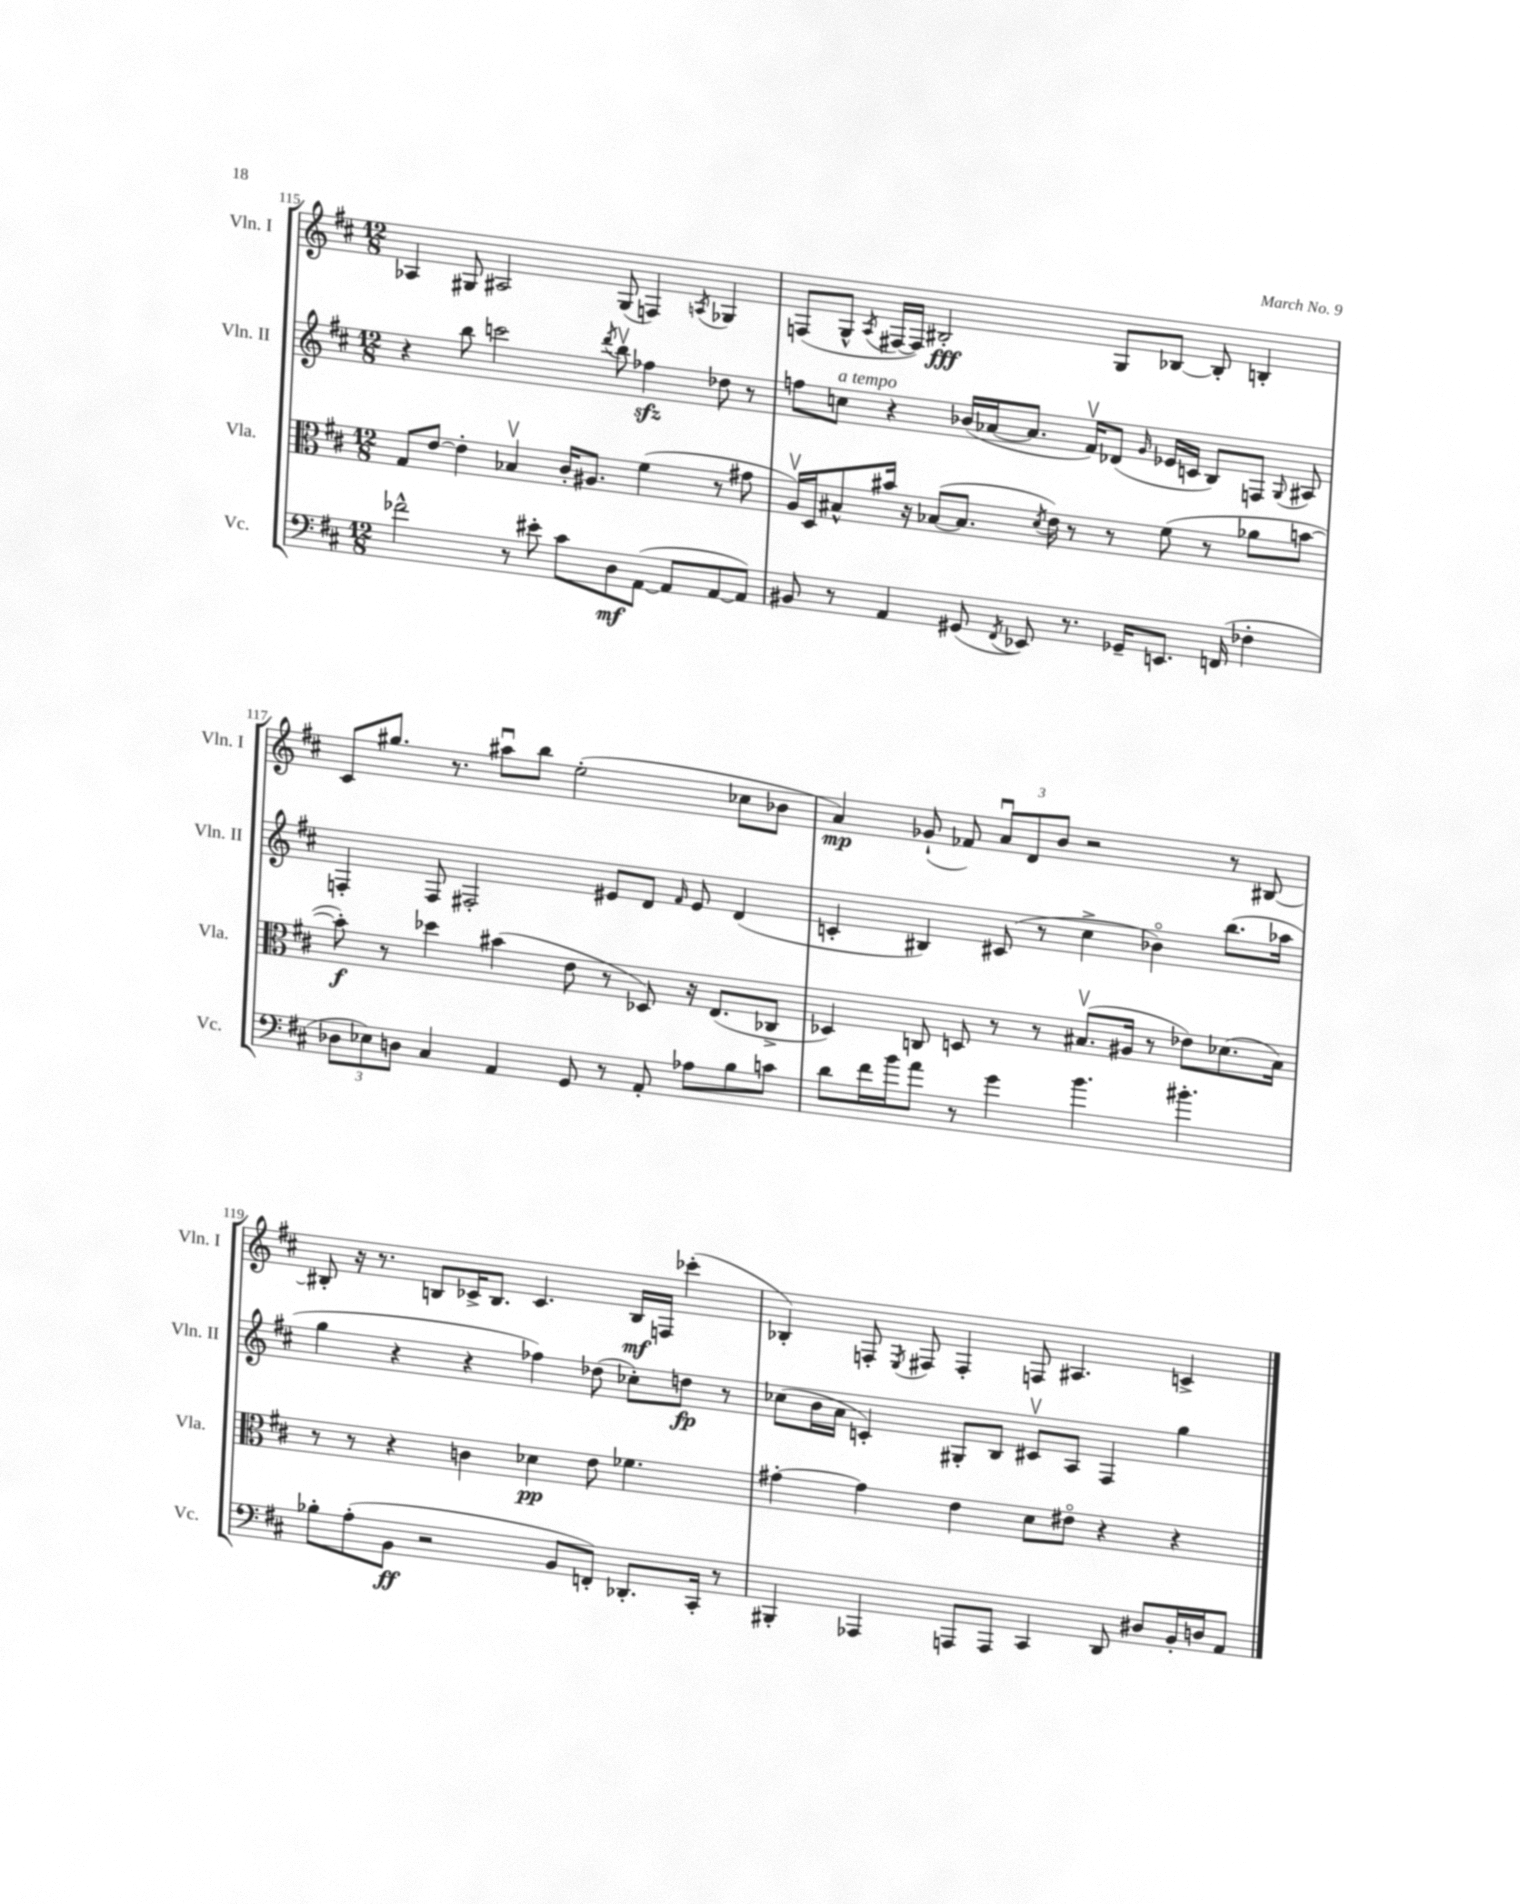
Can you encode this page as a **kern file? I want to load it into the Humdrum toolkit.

**kern	**dynam	**kern	**dynam	**kern	**dynam	**kern	**dynam
*part4	*part4	*part3	*part3	*part2	*part2	*part1	*part1
*staff4	*staff4	*staff3	*staff3	*staff2	*staff2	*staff1	*staff1
*I"Vc.	*	*I"Vla.	*	*I"Vln. II	*	*I"Vln. I	*
*I'Vc.	*	*I'Vla.	*	*I'Vln. II	*	*I'Vln. I	*
*clefF4	*	*clefC3	*	*clefG2	*	*clefG2	*
*k[f#c#]	*	*k[f#c#]	*	*k[f#c#]	*	*k[f#c#]	*
*M12/8	*	*M12/8	*	*M12/8	*	*M12/8	*
=115	=115	=115	=115	=115	=115	=115	=115
2f-X^^\	.	8G/L	.	4r	.	4A-X/	.
.	.	[8e/J	.	.	.	.	.
.	.	4e'\]	.	8bb\	.	8G#X/	.
.	.	.	.	2cccn\	.	2A#X/	.
8r	.	4B-Xv/	.	.	.	.	.
8e#X'\	.	.	.	.	.	.	.
8c#\L	.	16c#'/KL	.	.	.	.	.
.	.	8.A#X/J	.	.	.	.	.
.	.	.	.	8qddd/	.	.	.
8D\	mf	.	.	8bbv\	.	(8G#/	.
([8AA\J	.	(4f#\	.	4ff-Xzz\	.	4Fn/)	.
8AA/L]	.	.	.	.	.	.	.
.	.	.	.	.	.	8qAn/	.
[8AA/	.	8r	.	8dd-X\	.	4G-X/	.
8AA/J])	.	8g#X\	.	8r	.	.	.
=116	=116	=116	=116	=116	=116	=116	=116
8BB#X/	.	16Av/LL)	.	8ffn\L	.	(8Fn/L	.
.	.	16D/J	.	.	.	.	.
!	!	!	!	!LO:TX:a:i:t=a tempo	!	!	!
8r	.	8B#X^^/	.	8ccn\J	.	8G^^/J	.
.	.	.	.	.	.	8qA/	.
4AA/	.	16b#X/Jk	.	4r	.	[16F#X/LL	.
.	.	16r	.	.	.	16F#/JJ])	.
.	.	([8B-X/L	.	.	.	2B#X'/	fff
(8GG#X/	.	8.B-/J]	.	(16b-X/LL	.	.	.
.	.	.	.	[16a-X/J	.	.	.
8qFF#/	.	.	.	.	.	.	.
8EE-X/)	.	.	.	8.a-/J]	.	.	.
.	.	8qd/	.	.	.	.	.
.	.	16e\)	.	.	.	.	.
8.r	.	8r	.	.	.	.	.
.	.	.	.	16f#v/KL)	.	.	.
.	.	8r	.	(8d-X/J	.	8G/L	.
16GG-X~/KL	.	.	.	.	.	.	.
.	.	.	.	16qqg/	.	.	.
8.EEn/J	.	(8f#\	.	16e-X/LL	.	[8B-X/J	.
.	.	.	.	16cn/JJ	.	.	.
.	.	8r	.	8B/L)	.	8B-'/]	.
(16FFn/	.	.	.	.	.	.	.
4F-X'\	.	8a-X\L	.	8Fn/J	.	4Bn'/	.
.	.	.	.	8qqG/	.	.	.
.	.	[8bn\J	.	8A#X/	.	.	.
!!LO:LB:g=z
=117	=117	=117	=117	=117	=117	=117	=117
12D-X\L	.	8b'\])	f	4Fn'/	.	8c#/L	.
12E-X\)	.	.	.	.	.	.	.
.	.	8r	.	.	.	8.gg#X/J	.
12Dn\J	.	.	.	.	.	.	.
4C#/	.	4dd-X\	.	8F/	.	.	.
.	.	.	.	.	.	8.r	.
.	.	.	.	2F#X'/	.	.	.
4AA/	.	(4b#X\	.	.	.	8aa#Xu\L	.
.	.	.	.	.	.	8bb\J	.
8GG/	.	8e\	.	.	.	(2ee'\	.
8r	.	8r	.	8e#X/L	.	.	.
8AA'/	.	8D-X/)	.	8d/J	.	.	.
.	.	.	.	16qqf#/	.	.	.
8A-X\L	.	16r	.	8e#/	.	.	.
.	.	(8.E/L	.	.	.	.	.
8B\	.	.	.	(4d/	.	8cc-X\L	.
8cn\J	.	8C-X^/J	.	.	.	8b-X\J	.
=118	=118	=118	=118	=118	=118	=118	=118
8d\L	.	4D-X/)	.	4cn'/	.	4a/)	mp
16f#\L	.	.	.	.	.	.	.
16b\J	.	.	.	.	.	.	.
8a\J	.	8Cn/	.	4B#X/)	.	(8g-X`/	.
8r	.	8Dn/	.	.	.	8f-X/)	.
4g\	.	8r	.	(8c#X/	.	12au/L	.
.	.	.	.	.	.	12d/	.
.	.	8r	.	8r	.	.	.
.	.	.	.	.	.	12b/J	.
4.b\	.	(8.B#Xv/L	.	4cc#^\	.	2r	.
.	.	16A#X/Jk	.	.	.	.	.
.	.	8r	.	4b-X\)	.	.	.
4.b#X'\	.	8e-X\L)	.	.	.	.	.
.	.	(8.d-X\	.	(8.bb\L	.	8r	.
.	.	.	.	.	.	[8B#X/	.
.	.	16B#\Jk)	.	16aa-X\Jk	.	.	.
!!LO:LB:g=z
=119	=119	=119	=119	=119	=119	=119	=119
8B-X'\L	.	8r	.	4gg\	.	8B#X'/]	.
(8A'\	.	8r	.	.	.	16r	.
.	.	.	.	.	.	8.r	.
8BB\J	ff	4r	.	4r	.	.	.
2r	.	.	.	.	.	8Bn/L	.
.	.	4cn\	.	4r	.	16c-X^/K	.
.	.	.	.	.	.	8.B/J	.
.	.	4d-X\	pp	4ff-X\)	.	4.c-/	.
8BB/L	.	.	.	.	.	.	.
8FFn'/J)	.	8e\	.	(8dd-X\	.	.	.
8.DD-X'/L	.	4.f-X\	.	8cc-X'\L)	.	16B/LL	mf
.	.	.	.	.	.	16Fn/JJ	.
.	.	.	.	8ddn\J	fp	(4ccc-X'\	.
16CC#'/Jk	.	.	.	.	.	.	.
8r	.	.	.	8r	.	.	.
=120	=120	=120	=120	=120	=120	=120	=120
4BBB#X'/	.	[4g#X'\	.	(8cc-X\L	.	4B-X'/)	.
.	.	.	.	16b\L	.	.	.
.	.	.	.	16a\JJ	.	.	.
4AAA-X/	.	4g#\]	.	4cn'/)	.	8Fn'/	.
.	.	.	.	.	.	8qE/	.
.	.	.	.	.	.	8F#X/	.
8AAAn/L	.	4e\	.	8G#X'/L	.	4F#'/	.
8AAA/J	.	.	.	8B/J	.	.	.
4CC#/	.	8d\L	.	8c#Xv/L	.	8Fn/	.
.	.	8e#X\J	.	8A/J	.	4.A#X/	.
8DD/	.	4r	.	4F#/	.	.	.
8D#X/L	.	.	.	.	.	.	.
16BB'/L	.	4r	.	4gg\	.	4cn^/	.
16Dn/J	.	.	.	.	.	.	.
8AA/J	.	.	.	.	.	.	.
==	==	==	==	==	==	==	==
*-	*-	*-	*-	*-	*-	*-	*-
